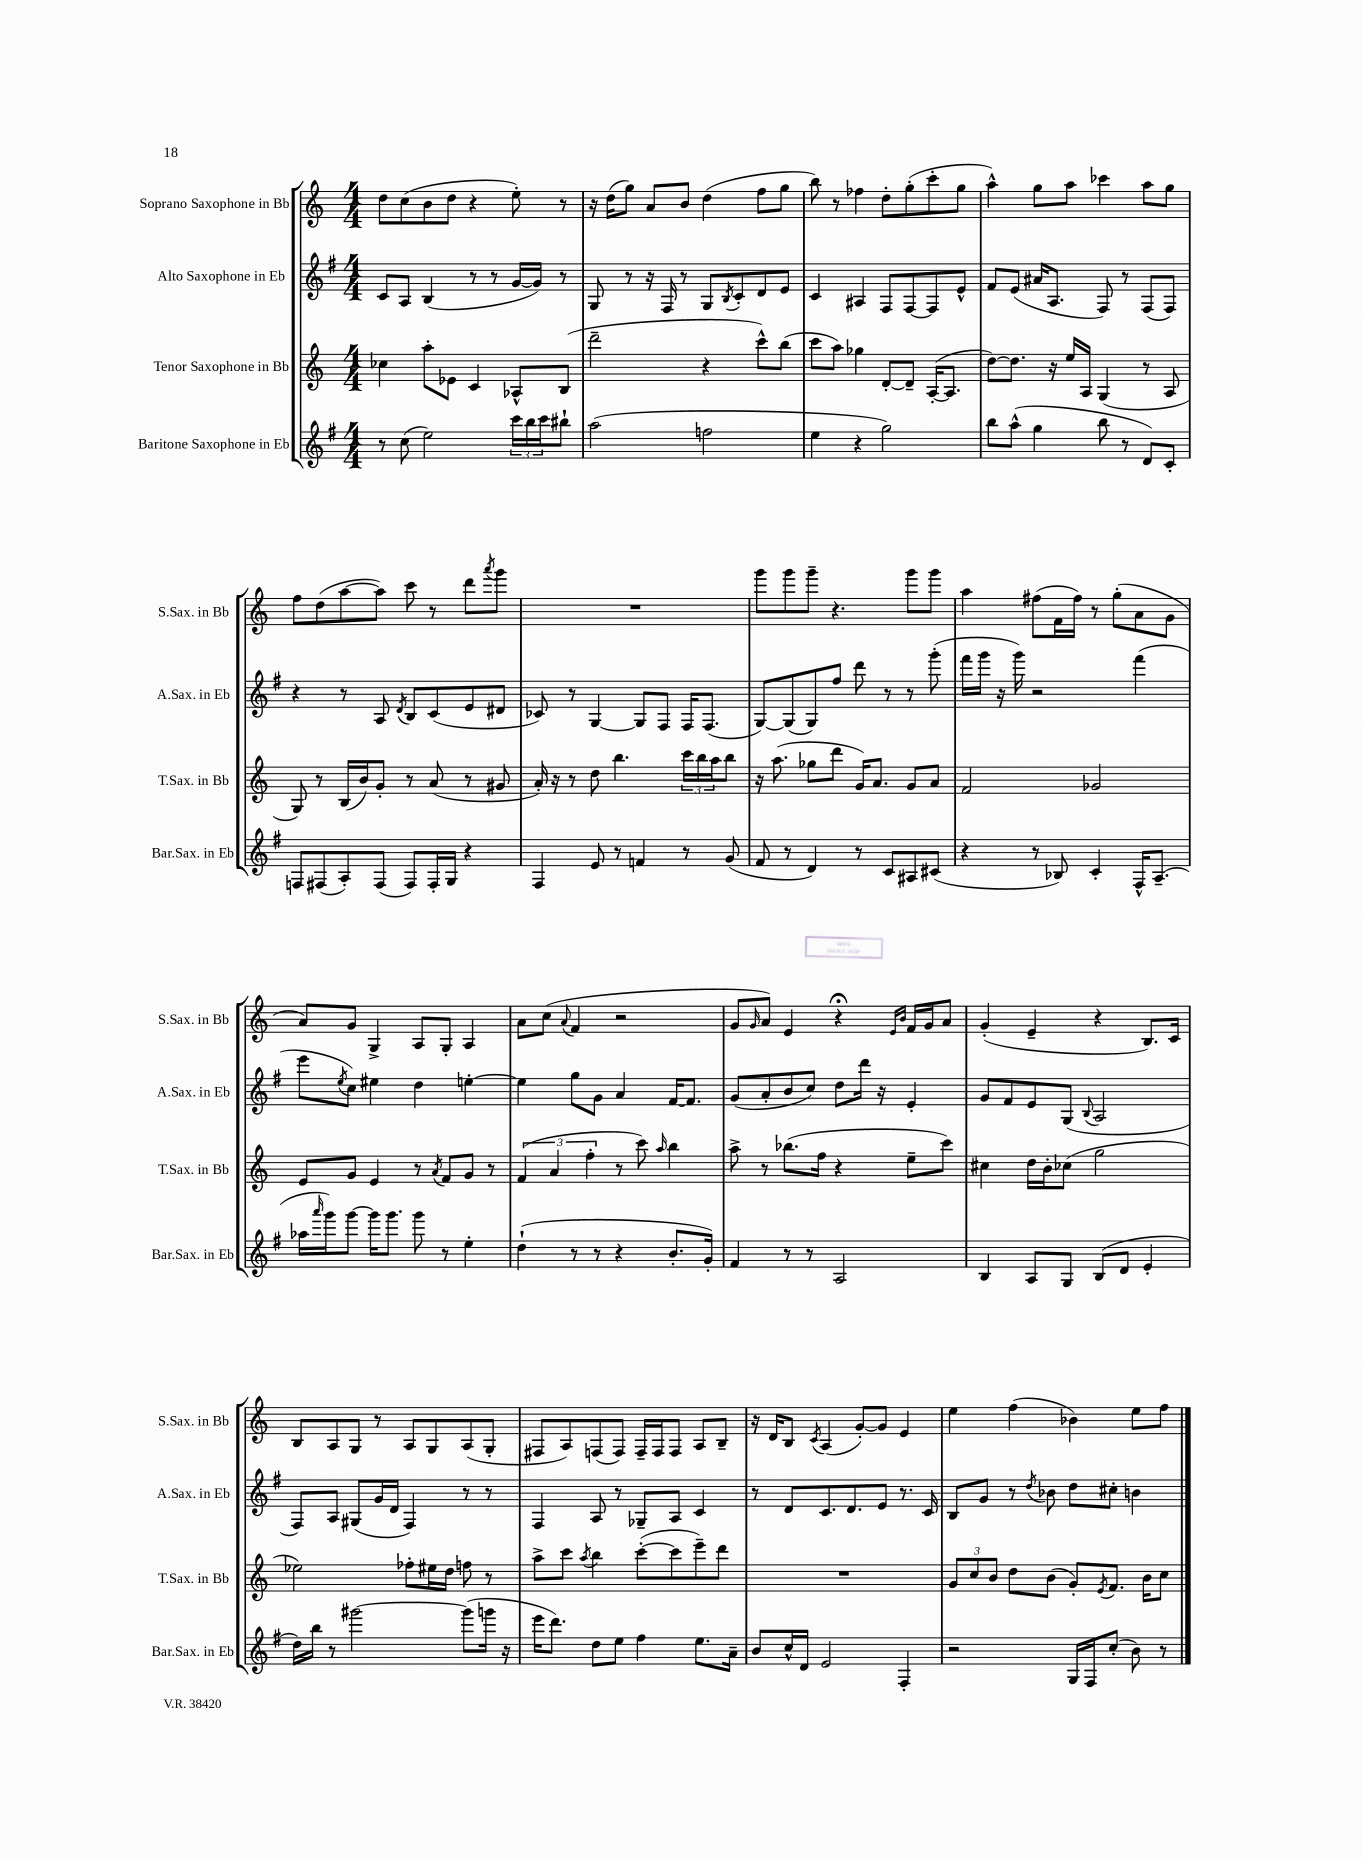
<<
\new StaffGroup <<
\new Staff = "s0" \with { instrumentName = "Soprano Saxophone in Bb" shortInstrumentName = "S.Sax. in Bb" } {
    \clef treble \key c \major \numericTimeSignature \time 4/4
    d''8 c''8( b'8 d''8 r4 e''8-.) r8 |
    r16 d''16( g''8) a'8 b'8 d''4( f''8 g''8 |
    b''8) r8 fes''4 d''8-. g''8-.( c'''8-. g''8 |
    a''4-^) g''8 a''8 ces'''4 a''8 g''8 |
    f''8 d''8( a''8~ a''8) c'''8 r8 d'''8 \acciaccatura { a'''8 } g'''8 |
    R1 |
    g'''8 g'''8 g'''8-- r4. g'''8 g'''8 |
    a''4 fis''8( f'16 fis''16) r8 g''8-.( a'8 g'8 |
    a'8) g'8 g4-> a8 g8-. a4 |
    a'8 c''8( \appoggiatura { a'8 } f'4 r2 |
    g'8 \grace { g'16 } a'8) e'4 r4\fermata \grace { e'16 b'16 } f'16 g'16 a'8 |
    g'4-.( e'4-- r4 b8.) c'16 |
    b8 a8 g8 r8 a8 g8 a8( g8-. |
    fis8 a8) f8( f8) f16-- f16 f8 a8 b8-- |
    r16 d'16 b8 \acciaccatura { c'8 } a4( g'8~-.) g'8 e'4 |
    e''4 f''4( bes'4) e''8 f''8 \bar "|." |
}
\new Staff = "s1" \with { instrumentName = "Alto Saxophone in Eb" shortInstrumentName = "A.Sax. in Eb" } {
    \clef treble \key g \major \numericTimeSignature \time 4/4
    c'8 a8 b4( r8 r8 g'16~ g'16) r8 |
    g8 r8 r16 fis16 r8 g8 \acciaccatura { b8 } c'8-. d'8 e'8 |
    c'4 ais4 fis8 fis8~ fis8 e'8-^ |
    fis'8 e'8( ais'16 a8. fis8) r8 fis8( fis8) |
    r4 r8 a8 \acciaccatura { d'8 } b8 c'8( e'8 dis'8 |
    ces'8) r8 g4~ g8 fis8 fis16 fis8.( |
    g8~) g8( g8) fis''8 d'''8 r8 r8 g'''8-.( |
    fis'''16 g'''16 r16 g'''16) r2 fis'''4( |
    e'''8 \acciaccatura { e''8 } c''8) eis''4 d''4 e''4~-. |
    e''4 g''8 g'8 a'4 fis'16~ fis'8. |
    g'8( a'8-. b'8 c''8) d''8 d'''16 r16 e'4-. |
    g'8 fis'8 e'8 g8( \appoggiatura { b8 } a2 |
    fis8) a8 gis8( g'16 d'16 fis4) r8 r8 |
    fis4 a8 r8 ges8-- a8 c'4 |
    r8 d'8 c'8. d'8. e'8 r8. c'16 |
    b8 g'8 r8 \acciaccatura { d''8 } bes'8 d''8 cis''8-. b'4 \bar "|." |
}
\new Staff = "s2" \with { instrumentName = "Tenor Saxophone in Bb" shortInstrumentName = "T.Sax. in Bb" } {
    \clef treble \key c \major \numericTimeSignature \time 4/4
    ces''4 a''8-. ees'8 c'4 aes8-^ b8( |
    d'''2-- r4 c'''8-^) b''8( |
    c'''8 a''8) ges''4 d'8~-. d'8-- a16~-.( a8. |
    d''8~) d''8. r16 e''16 a16 g4( r8 a8 |
    g8) r8 b16( b'16) g'8-. r8 a'8( r8 gis'8 |
    a'16-.) r16 r8 d''8 b''4. \tuplet 3/2 { c'''16 b''16 a''16 } b''8 |
    r16 a''8.( ges''8 d'''8 g'16) a'8. g'8 a'8 |
    f'2 ges'2 |
    e'8 g'8 e'4 r8 \acciaccatura { a'8 } f'8 g'8 r8 |
    \tuplet 3/2 { f'4( a'4 f''4-. } r8 c'''8) \grace { a''16 } b''4 |
    a''8-> r8 bes''8.( f''16 r4 e''8-- c'''8) |
    cis''4 d''16 b'16-. ces''8( g''2 |
    ees''2) fes''8-. eis''16 d''16 f''8 r8 |
    a''8-> c'''8 \acciaccatura { a''8 } b''4 c'''8~-.( c'''8 e'''8--) d'''8 |
    R1 |
    \tuplet 3/2 { g'8 c''8 b'8 } d''8 b'8( g'8-.) \acciaccatura { e'8 } f'8. b'16 c''8 \bar "|." |
}
\new Staff = "s3" \with { instrumentName = "Baritone Saxophone in Eb" shortInstrumentName = "Bar.Sax. in Eb" } {
    \clef treble \key g \major \numericTimeSignature \time 4/4
    r8 c''8( e''2) \tuplet 3/2 { c'''16 b''16 c'''16 } bis''8-! |
    a''2( f''2 |
    e''4 r4 g''2) |
    b''8 a''8-^( g''4 b''8 r8 d'8) c'8-. |
    f8 fis8( a8-.) fis8( fis8) fis16-. g16 r4 |
    fis4 e'8 r8 f'4 r8 g'8( |
    fis'8 r8 d'4) r8 c'8 ais8 cis'8( |
    r4 r8 bes8) c'4-. fis16-^ a8.--( |
    aes''16 \grace { a'''16 } g'''16) g'''8~ g'''16 g'''8. g'''8 r8 e''4-. |
    d''4-!( r8 r8 r4 b'8.-. g'16-.) |
    fis'4 r8 r8 a2 |
    b4 a8 g8 b8( d'8 e'4-. |
    d''16) b''16 r8 gis'''2~ gis'''8( g'''16 r16 |
    e'''16 d'''8.) d''8 e''8 fis''4 e''8. a'16-- |
    b'8 c''16-^ d'16 e'2 fis4-. |
    r2 g16 fis16 c''8-.( b'8) r8 \bar "|." |
}
>>
>>
\layout { \context { \Score \remove "Bar_number_engraver" } }
